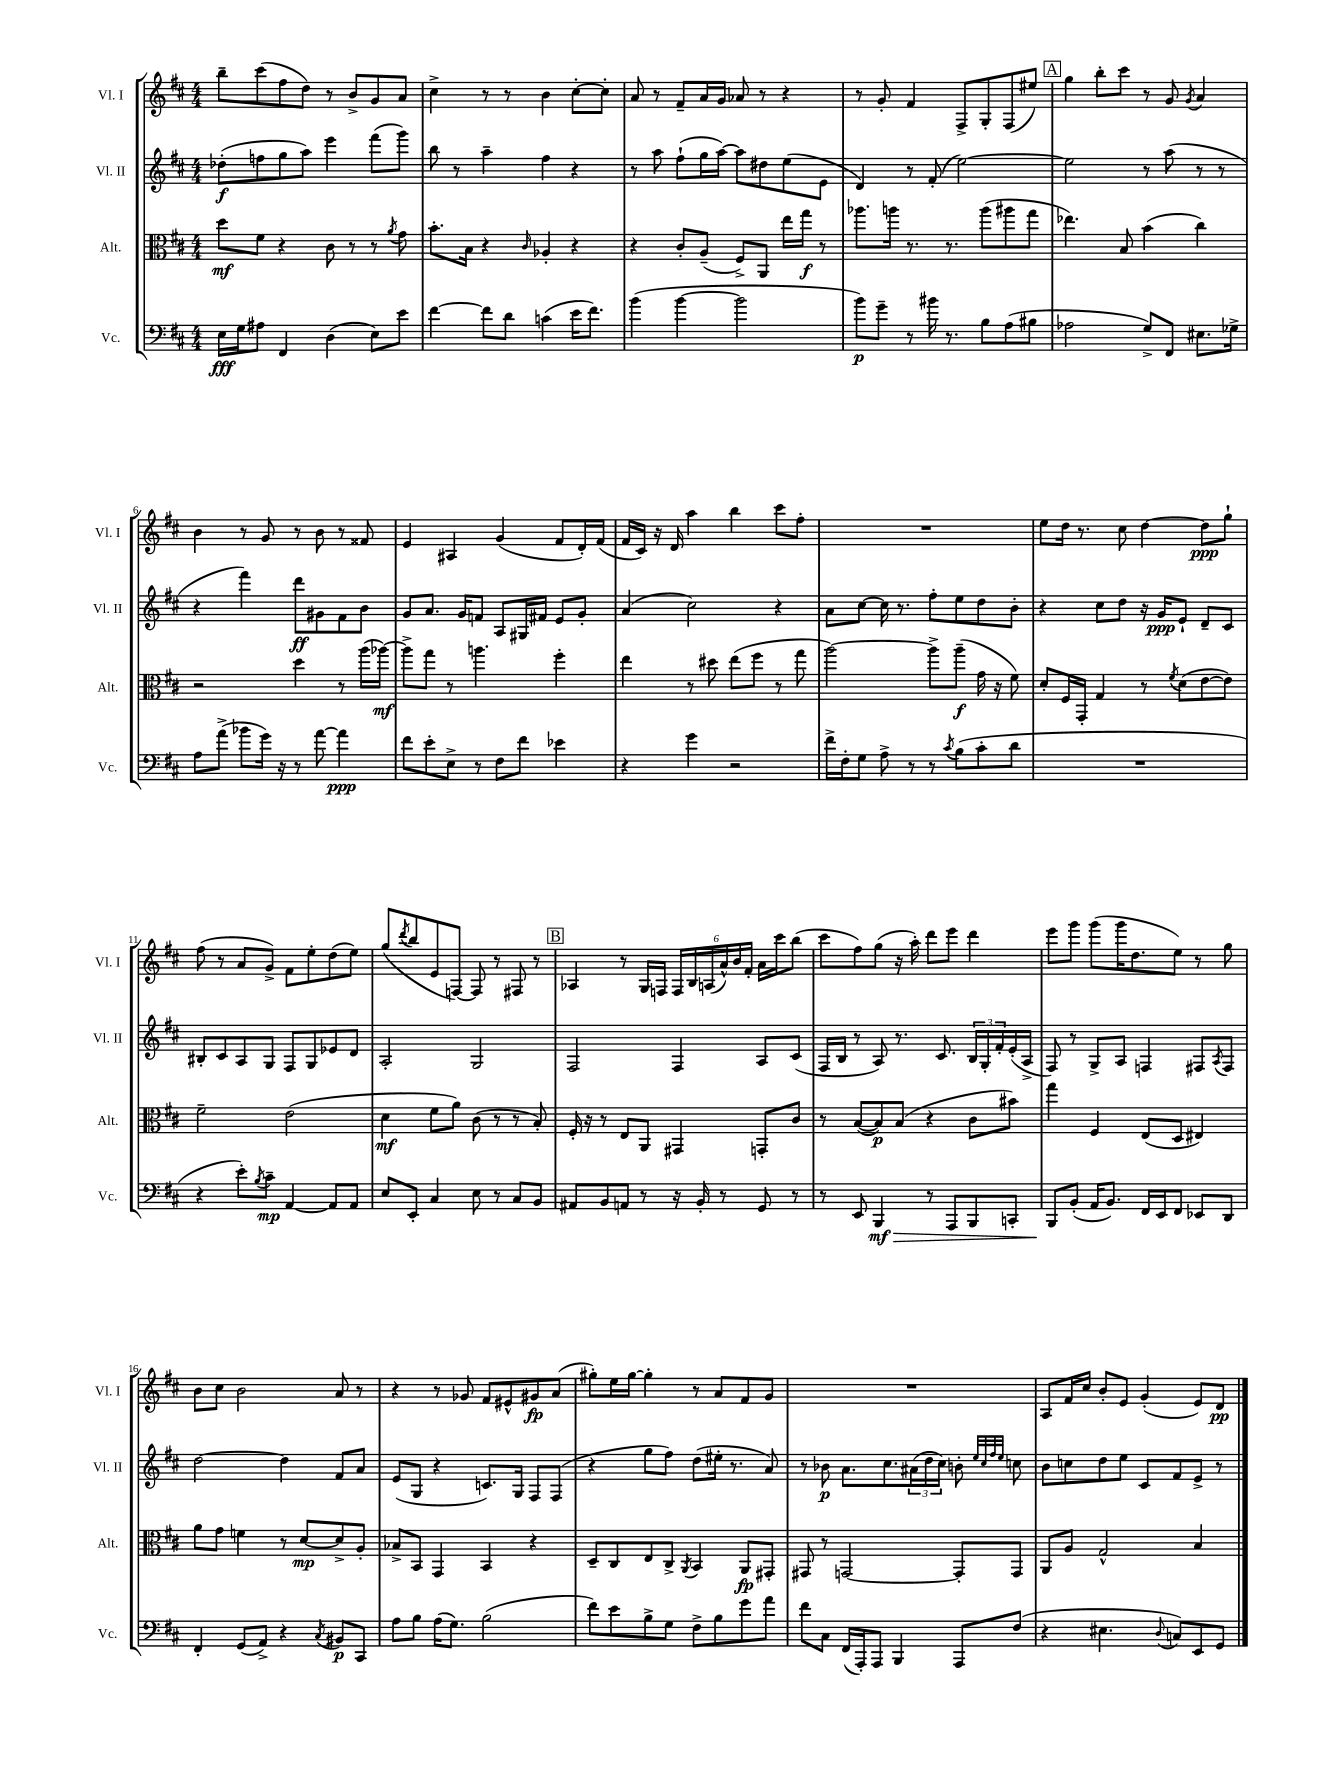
<<
\new StaffGroup <<
\new Staff = "s0" \with { instrumentName = "Vl. I" shortInstrumentName = "Vl. I" } {
    \clef treble \key d \major \numericTimeSignature \time 4/4
    b''8-- cis'''8( fis''8 d''8) r8 b'8-> g'8 a'8 |
    cis''4-> r8 r8 b'4 cis''8~-. cis''8-. |
    a'8 r8 fis'8-- a'16 g'16 aes'8 r8 r4 |
    r8 g'8-. fis'4 fis8-> g8-. fis8( eis''8) |
    \mark \markup { \box "A" } g''4 b''8-. cis'''8 r8 g'8 \acciaccatura { g'8 } a'4 |
    b'4 r8 g'8 r8 b'8 r8 fisis'8 |
    e'4 ais4 g'4( fis'8 d'16-.) fis'16( |
    fis'16 cis'16) r16 d'16 a''4 b''4 cis'''8 fis''8-. |
    R1 |
    e''8 d''16 r8. cis''8 d''4~ d''8\ppp g''8-! |
    fis''8( r8 a'8 g'8->) fis'8 e''8-. d''8( e''8) |
    g''8( \acciaccatura { d'''8 } b''8 e'8 f8~) f8 r8 fis8 r8 |
    \mark \markup { \box "B" } aes4 r8 g16 f16 \tuplet 6/4 { f16 b16 a16( a'16-^) b'16 fis'16-. } a'16 cis'''16 b''8( |
    cis'''8 fis''8) g''8( r16 a''16-.) d'''8 e'''8 d'''4 |
    e'''8 g'''8 g'''8( g'''16 d''8. e''8) r8 g''8 |
    b'8 cis''8 b'2 a'8 r8 |
    r4 r8 ges'8 fis'8 eis'8-^ gis'8\fp a'8( |
    gis''8-.) e''16 gis''16~ gis''4-. r8 a'8 fis'8 g'8 |
    R1 |
    a8 fis'16 cis''16 b'8-. e'8 g'4-.( e'8) d'8\pp \bar "|." |
}
\new Staff = "s1" \with { instrumentName = "Vl. II" shortInstrumentName = "Vl. II" } {
    \clef treble \key d \major \numericTimeSignature \time 4/4
    des''8-.\f( f''8 g''8 a''8) e'''4 fis'''8( g'''8) |
    b''8 r8 a''4-- fis''4 r4 |
    r8 a''8 fis''8-!( g''16 a''16~) a''8 dis''8 e''8( e'8 |
    d'4) r8 fis'8-.( e''2~) |
    \mark \markup { \box "A" } e''2 r8 a''8( r8 r8 |
    r4 fis'''4) d'''8\ff gis'8 fis'8 b'8 |
    g'8 a'8. g'16 f'8 a8 gis16 fis'16 e'8 g'8-. |
    a'4( cis''2) r4 |
    a'8 cis''8~ cis''16 r8. fis''8-. e''8 d''8 b'8-. |
    r4 cis''8 d''8 r16 g'16\ppp e'8-! d'8-- cis'8 |
    bis8-. cis'8 a8 g8 fis8 g8 ees'8 d'8 |
    a2-. g2 |
    \mark \markup { \box "B" } fis2 fis4 a8 cis'8( |
    fis16 b16 r8 a8) r8. cis'8. \tuplet 3/2 { b16 g16-. fis'16-. } e'16-.( a16-> |
    fis8) r8 g8-> a8 f4 fis8 \acciaccatura { a8 } fis8 |
    d''2~ d''4 fis'8 a'8 |
    e'8( g8 r4 c'8.) g16 fis8 fis8( |
    r4 g''8 fis''8) d''8( eis''16-. r8. a'8) |
    r8 bes'8\p a'8. cis''8. \tuplet 3/2 { ais'16( d''16 cis''16) } b'8-. \grace { e''32 cis''32 fis''32 e''32 } c''8 |
    b'8 c''8 d''8 e''8 cis'8 fis'8 e'8-> r8 \bar "|." |
}
\new Staff = "s2" \with { instrumentName = "Alt." shortInstrumentName = "Alt." } {
    \clef alto \key d \major \numericTimeSignature \time 4/4
    d''8\mf fis'8 r4 cis'8 r8 r8 \acciaccatura { a'8 } g'8 |
    b'8.-. b16 r4 \grace { cis'16 } aes4-. r4 |
    r4 cis'8-. a8--( fis8->) a,8 e''16 g''16\f r8 |
    aes''8. a''16 r8. r8. a''8( ais''8 g''8 |
    \mark \markup { \box "A" } ees''4.) b8 b'4( cis''4) |
    r2 d''4 r8 a''16( aes''16~\mf) |
    aes''8-> g''8 r8 a''4. fis''4-. |
    e''4 r8 dis''8 e''8( fis''8 r8 g''8 |
    a''2~) a''8-> a''8--\f( g'16 r16 fis'8) |
    d'8-. fis16 g,16-. g4 r8 \acciaccatura { fis'8 } d'8( e'8~ e'8) |
    fis'2-- e'2( |
    d'4\mf fis'8 a'8) cis'8( r8 r8 b8-.) |
    \mark \markup { \box "B" } fis16-. r16 r8 e8 a,8 gis,4 g,8-. cis'8 |
    r8 b8~( b8\p) b8( r4 cis'8 bis'8) |
    g''4 fis4 e8( d8 eis4) |
    a'8 g'8 f'4 r8 d'8~\mp d'8-> a8-. |
    bes8-> b,8 g,4 b,4 r4 |
    d8-- cis8 e8 cis8-> \acciaccatura { a,8 } b,4 a,8\fp gis,8-. |
    gis,8 r8 g,2~ g,8-. g,8 |
    a,8 a8 g2-^ b4 \bar "|." |
}
\new Staff = "s3" \with { instrumentName = "Vc." shortInstrumentName = "Vc." } {
    \clef bass \key d \major \numericTimeSignature \time 4/4
    e16\fff g16 ais8 fis,4 d4( e8) e'8 |
    fis'4~ fis'8 d'8 c'4( e'16 fis'8.) |
    b'4( b'4~ b'2 |
    b'8\p) g'8-- r8 bis'16 r8. b8 a8( bis8 |
    \mark \markup { \box "A" } aes2 g8->) fis,8 eis8. ges16-> |
    a8 a'8->( bes'8 g'16) r16 r8 a'8~ a'4\ppp |
    fis'8 e'8-. e8-> r8 fis8 fis'8 ees'4 |
    r4 g'4 r2 |
    fis'16-> fis16-. g8 a8-> r8 r8 \acciaccatura { cis'8 } b8( cis'8-. d'8 |
    R1 |
    r4 e'8-.) \acciaccatura { b8 } cis'8--\mp a,4~ a,8 a,8 |
    e8 e,8-. cis4 e8 r8 cis8 b,8 |
    \mark \markup { \box "B" } ais,8 b,8 a,8 r8 r16 b,16-. r8 g,8 r8 |
    r8 e,8 b,,4\mf\> r8 a,,8 b,,8 c,8-. |
    b,,8\! b,8-.( a,16 b,8.) fis,16 e,16 fis,8 ees,8 d,8 |
    fis,4-. g,8( a,8->) r4 \acciaccatura { cis8 } bis,8\p cis,8 |
    a8 b8 a16( g8.) b2( |
    fis'8) e'8 b8-> g8 fis8-> b8 g'8 a'8 |
    fis'8 cis8 fis,16( a,,16-.) a,,8 b,,4 a,,8 fis8( |
    r4 eis4. \appoggiatura { d8 } c8) e,8 g,8 \bar "|." |
}
>>
>>
